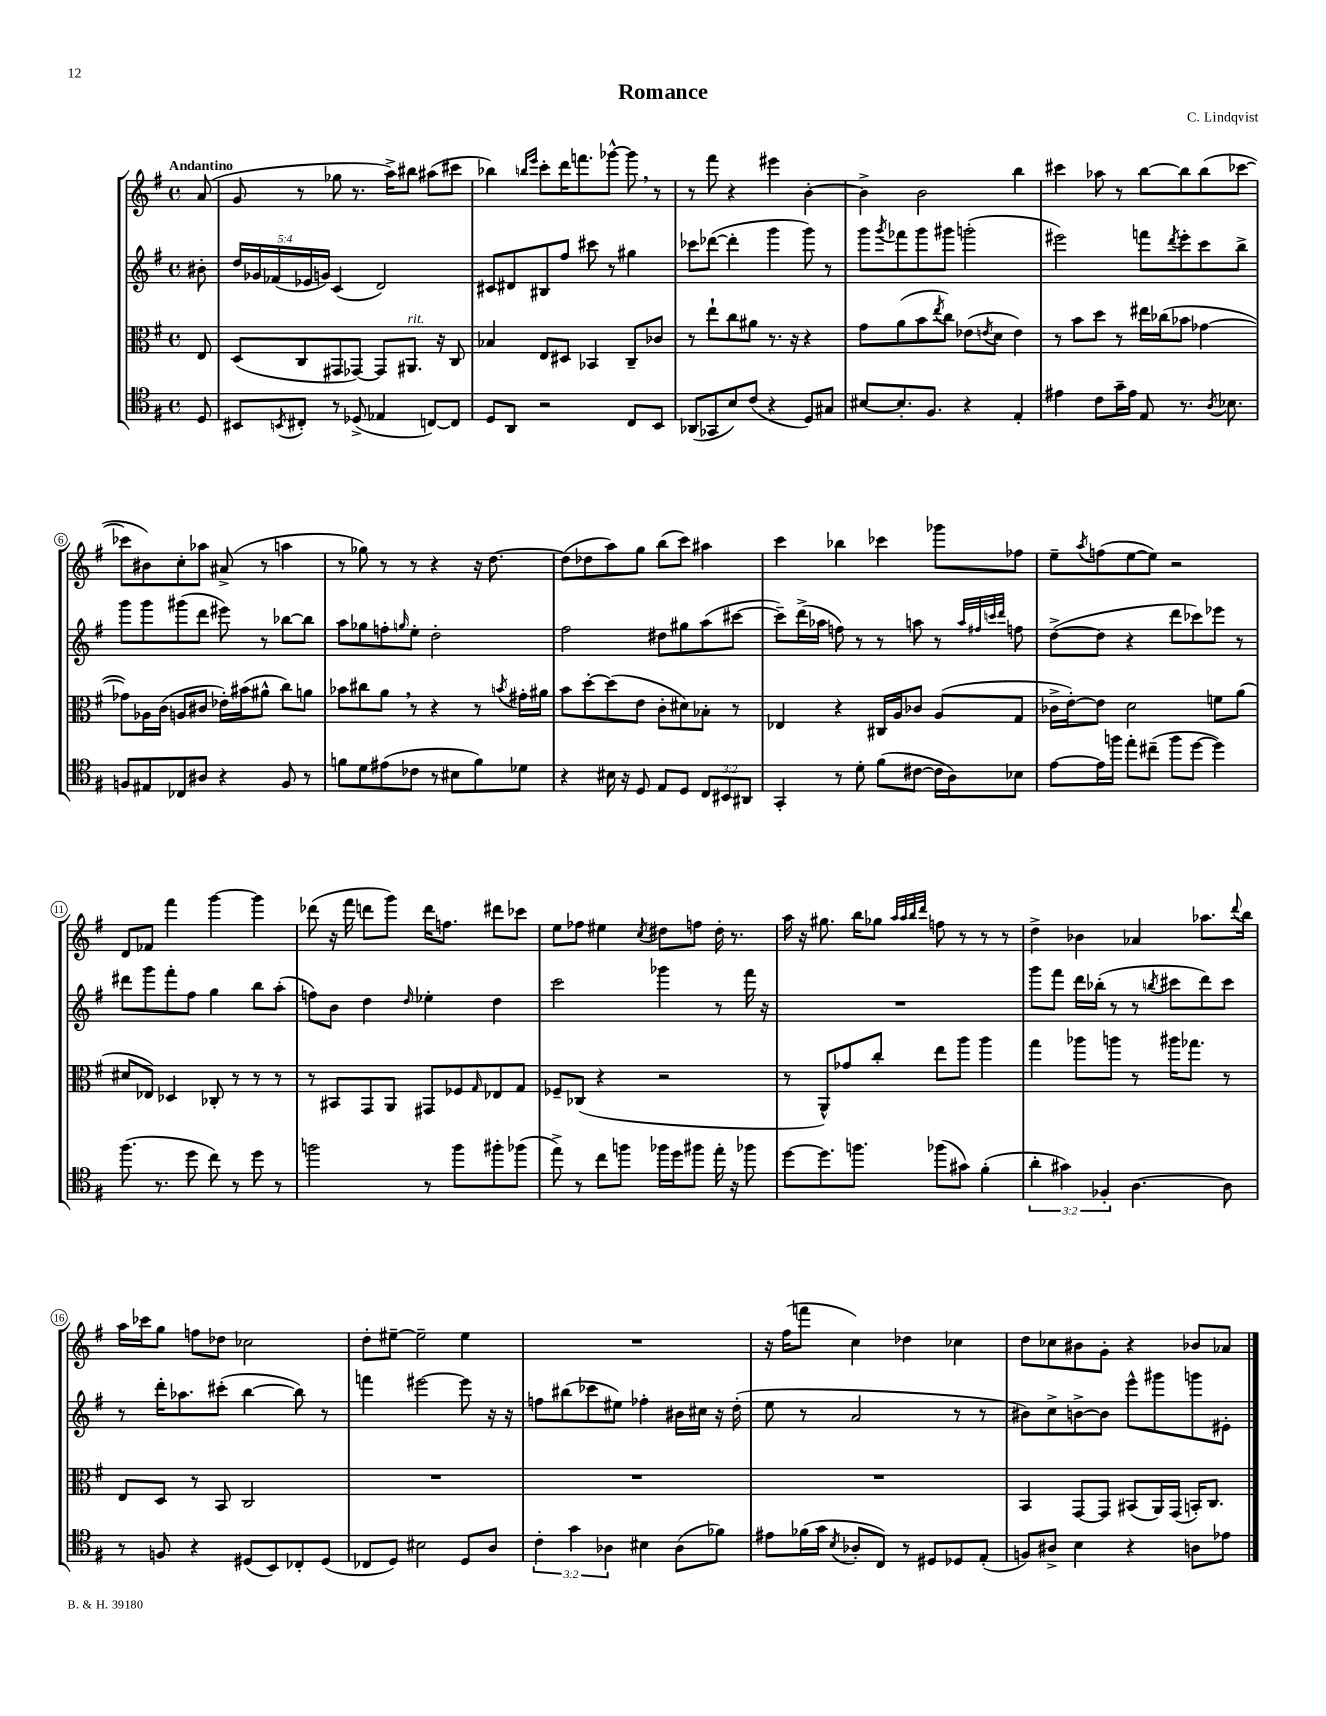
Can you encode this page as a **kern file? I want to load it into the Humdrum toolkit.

**kern	**kern	**kern	**kern
*staff4	*staff3	*staff2	*staff1
*clefC4	*clefC3	*clefG2	*clefG2
*k[f#]	*k[f#]	*k[f#]	*k[f#]
*M4/4	*M4/4	*M4/4	*M4/4
*met(c)	*met(c)	*met(c)	*met(c)
8D/	8E/	8b#'\	(8a/
=	=	=	=
8BB#/L	(8D/L	20dd/LL	8g/
.	.	20g-/	.
.	.	(20f-/	.
8qBB/	.	.	.
8C#'/J	8C/	.	8r
.	.	20e-/	.
.	.	20g/JJ)	.
8r	8GG#/	(4c/	8gg-\
(8D-^/	[8GG-/J)	.	8.r
4E-/	8GG-/]L	2d/)	.
.	.	.	16aa^\LK)
.	8.AA#/J	.	8bb#\J
[8C/L)	.	.	(8aa#\L
.	16r	.	.
8C/]J	8C/	.	8ccc#\J
=	=	=	=
8D/L	4B-/	8c#/L	4bb-\)
8AA/J	.	8d#/	.
.	.	.	16qqbb/LL
.	.	.	16qqeee/JJ
2r	8E/L	8B#/	8ccc'\L
.	8D#/J	8ff#/J	16ddd\K
.	.	.	8.fff\
.	4BB-/	8ccc#\	.
.	.	8r	[8ggg-^^\J
8C/L	8C~/L	4gg#\	8ggg-\]
8BB/J	8c-/J	.	8r
=	=	=	=
(8AA-/L	8r	8ccc-\L	8r
8GG-/	8ee`\L	([8ddd-\J	8fff#\
8B/)	8cc\	4ddd-'\]	4r
(8c/J	8a#\J	.	.
4r	8.r	4ggg\	4eee#\
.	16r	.	.
8D/L)	4r	8ggg\)	[4b'\
8G#/J	.	8r	.
=	=	=	=
[8B#/L	8g\L	8ggg\L	4b^\]
.	.	8qggg/	.
8.B#'/]	(8a\	8fff-\	.
.	8b\	8ggg\	2b\
8.F#/J	.	.	.
.	8qee/	.	.
.	8cc\J)	8ggg#\J	.
4r	(8e-\L	(2ggg'\	.
.	8qe/	.	.
.	8d\J	.	.
4E'/	4e\)	.	4bb\
=	=	=	=
4e#\	8r	2eee#\)	4ccc#\
.	8b\L	.	.
8c\L	8dd\J	.	8aa-\
16g~\L	8r	.	8r
16e#\JJ	.	.	.
8E/	16ee#\LL	8fff\L	[8bb\L
.	(16cc-\J	.	.
.	.	8qddd/	.
8.r	8b-\J	8eee#'\	8bb\]
.	[4g-\	8ccc\	(8bb\
8qA/	.	.	.
8.B-\	.	.	.
.	.	8bb^\J	[8ccc-\J
=	=	=	=
8F/L	8g-\]L)	8ggg\L	8ccc-\]L
8E#/	16A-\L	8ggg\	8b#\)
.	(16c\JJ	.	.
8C-/	8A/L	(8ggg#\	8cc'\
8A#/J	8c#/J	8ddd\J	8aa-\J
4r	16e-'\LL)	8eee#\)	(8a#^/
.	(16b#\J	.	.
.	8a#^^\J	8r	8r
8F/	8cc\L)	[8bb-\L	4aa\
8r	8a\J	8bb-\]J	.
=	=	=	=
8f\L	8b-\L	8aa\L	8r
8d\	8cc#\	8gg-\	8gg-\)
(8e#\	8a\J	8ff'\	8r
.	.	16qqgg/	.
8c-\J	8r	8ee'\J	8r
8r	4r	2dd'\	4r
8B#\L	.	.	.
8f\)	8r	.	16r
.	.	.	[8.dd\
.	8qb/	.	.
8d-\J	16g#'\LL	.	.
.	16a#\JJ	.	.
=	=	=	=
4r	8b\L	2ff#\	(8dd\]L
.	[8dd'\	.	8dd-\
16B#\	(8dd\]	.	8aa\)
16r	.	.	.
8D/	8e\J	.	8gg\J
8E/L	8c'\L	8dd#\L	(8bb\L
8D/J	8d#\)	8gg#\	8ccc\J)
12C/L	8B-'\J	(8aa\	4aa#\
12BB#/	.	.	.
.	8r	[8ccc#\J	.
12AA#/J	.	.	.
=	=	=	=
4GG'/	4E-/	8ccc#~\]L)	4ccc\
.	.	(16ddd^\L	.
.	.	16aa-\JJ	.
8r	4r	8ff\)	4bb-\
8d'\	.	8r	.
(8f#\L	16C#/LL	8r	4ccc-\
.	16A/J	.	.
[8c#\J	8c-/J	8aa\	.
16c#\]LL	(8A/L	8r	8ggg-\L
16A\J)	.	.	.
.	.	32qqaa/LLL	.
.	.	32qqff#/	.
.	.	32qqccc/	.
.	.	32qqddd/JJJ	.
8B-\J	8G/J	8ff\	8ff-\J
=	=	=	=
[8e\L	16c-^\LL	([8dd^\L	8ee~\L
.	[16e'\J)	.	.
.	.	.	8qaa/
16e\]L	8e\]J	8dd\]J	(8ff\
16ff\JJ	.	.	.
8ee'\L	2d\	4r	[8ee\
(8cc#~\J	.	.	8ee\]J)
8ff\L	.	8ddd\L	2r
[8dd\J	.	8ccc-\)	.
4dd\])	8f\L	8eee-\J	.
.	(8a\J	8r	.
=	=	=	=
(8.ff#\	8d#/L	8ddd#\L	8d/L
.	8E-/J)	8ggg\	8f-/J
8.r	.	.	.
.	4D-/	8fff#'\	4fff#\
8dd\	.	8ff#\J	.
8cc\)	8C-'/	4gg\	[4ggg\
8r	8r	.	.
8dd\	8r	8bb\L	4ggg\]
8r	8r	(8aa'\J	.
=	=	=	=
2ff\	8r	8ff\L)	(8ddd-\
.	8BB#/L	8b\J	16r
.	.	.	16fff#\
.	8GG/	4dd\	8ddd\L
.	8AA/J	.	8ggg\J)
.	.	16qqdd/	.
8r	8GG#/L	4ee-'\	16ddd\LK
.	.	.	8.ff\J
8ff\L	8F-/	.	.
.	16qqG/	.	.
8ff#'\	8E-/	4dd\	8ddd#\L
(8ff-\J	8G/J	.	8ccc-\J
=	=	=	=
8ee^\)	8F-~/L	2ccc\	8ee\L
8r	(8C-/J	.	8ff-\J
8cc\L	4r	.	4ee#\
8ff\J	.	.	.
.	.	.	8qcc/
16ff-\LL	2r	4ggg-\	8dd#\L
16dd\J	.	.	.
8ff#\J	.	.	8ff\J
16ee'\	.	8r	16dd#'\
16r	.	.	8.r
8ff-\	.	16fff#\	.
.	.	16r	.
=	=	=	=
[8dd\L	8r	1r	16aa\
.	.	.	16r
8.dd\]	8AA^^/L)	.	8.gg#\
.	8g-/	.	.
8.ff\J	.	.	16bb\LK
.	8cc'/J	.	8gg-\J
.	.	.	32qqaa/LLL
.	.	.	32qqaa/
.	.	.	32qqbb/
.	.	.	32qqddd/JJJ
(8ff-\L	8ee\L	.	8ff\
8g#\J)	8aa\J	.	8r
(4f#'\	4aa\	.	8r
.	.	.	8r
=	=	=	=
6a'\	4gg\	8ggg\L	4dd^\
.	.	8fff#\J	.
6g#\)	.	.	.
.	8aa-\L	16ddd\LL	4b-\
.	.	(16bb-'\JJ	.
6F-'/	.	.	.
.	8aa\J	8r	.
[4.A\	8r	8r	4a-/
.	.	8qbb/	.
.	16aa#\LK	8ccc#\L	.
.	8.gg-\J	.	.
.	.	8ddd\)	8.aa-\L
8A\]	8r	8ccc#\J	.
.	.	.	8qqddd/
.	.	.	16bb\Jk
=	=	=	=
8r	8E/L	8r	16aa\LL
.	.	.	16ccc-\J
8F/	8D/J	16ddd'\LK	8gg\J
.	.	8.aa-\	.
4r	8r	.	8ff\L
.	8BB/	(8ccc#'\J	8dd-\J
(8D#/L	2C/	[4bb\	2cc-\
8BB/)	.	.	.
8C-'/	.	8bb\])	.
(8D#/J	.	8r	.
=	=	=	=
8C-/L	1r	4fff\	8dd'\L
8D/J)	.	.	[8ee#~\J
2B#\	.	[2eee#\	2ee#~\]
8D/L	.	8eee#\]	4ee#\
8A/J	.	16r	.
.	.	16r	.
=	=	=	=
6c'\	1r	8ff\L	1r
.	.	(8bb#\	.
6g\	.	.	.
.	.	8ccc-\	.
6A-\	.	.	.
.	.	8ee#\J)	.
4B#\	.	4ff-'\	.
(8A-\L	.	16b#\LL	.
.	.	16cc#\JJ	.
8f-\J)	.	16r	.
.	.	(16dd'\	.
=	=	=	=
8e#\L	1r	8ee\	16r
.	.	.	(16ff#\LK
(16f-\L	.	8r	8fff\J
16g\JJ	.	.	.
8qB/	.	.	.
8A-'/L	.	2a/	4cc\)
8C/J)	.	.	.
8r	.	.	4dd-\
8D#/L	.	.	.
8D-/	.	8r	4cc-\
(8E'/J	.	8r	.
=	=	=	=
8F/L)	4BB/	8b#\L)	8dd\L
8A#^/J	.	8cc^\	8cc-\
4B\	[8GG/L	[8b^\	8b#\
.	8GG/]J	8b\]J	8g'\J
4r	(8BB#/L	8eee^^\L	4r
.	16AA/L)	8ggg#\	.
.	(16GG/JJ	.	.
8A\L	16BB'/LK)	8ggg\	8b-/L
.	8.C/J	.	.
8e-\J	.	8e#'\J	8a-/J
==	==	==	==
*-	*-	*-	*-
